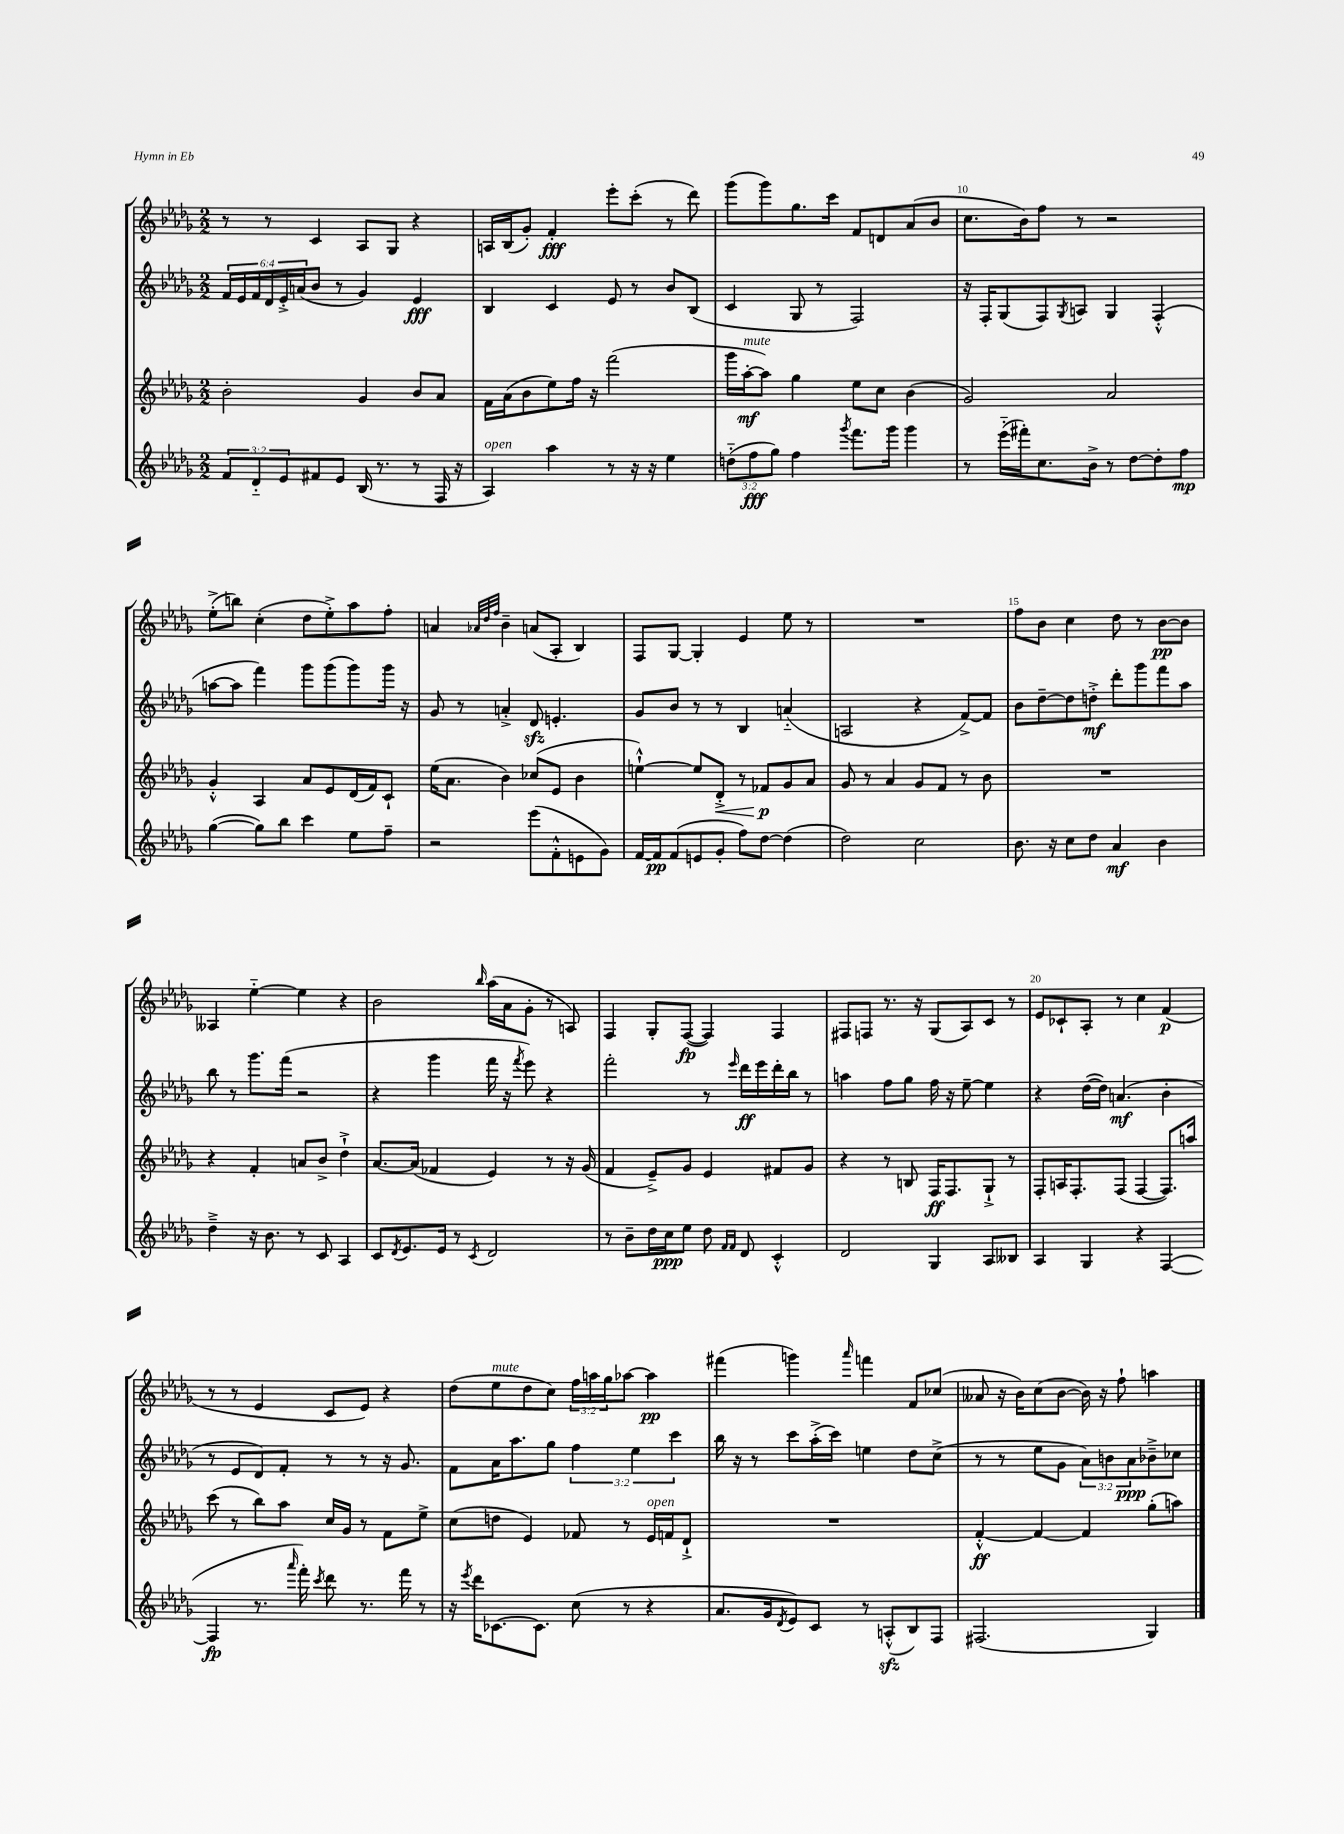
<<
\new StaffGroup <<
\new Staff = "s0" {
    \clef treble \key des \major \numericTimeSignature \time 2/2 \override Staff.TupletNumber.text = #tuplet-number::calc-fraction-text
    r8 r8 c'4 aes8 ges8 r4 |
    a16 bes16( ges'8-.) f'4-.\fff ees'''8-. c'''8-.( r8 des'''8) |
    ges'''8( ges'''8) ges''8. c'''16 f'8 d'8 aes'8( bes'8 |
    c''8. bes'16) f''8 r8 r2 |
    ees''8-.->( b''8) c''4-.( des''8 ees''8-.->) aes''8 f''8-. |
    a'4 \grace { aes'32 des''32 f''32 } bes'4-- a'8( aes8-. bes4) |
    f8 ges8~ ges4-. ees'4 ees''8 r8 |
    R1 |
    f''8 bes'8 c''4 des''8 r8 bes'8~\pp bes'8 |
    aeses4 ees''4~-_ ees''4 r4 |
    bes'2 \grace { bes''16 } aes''16( aes'16 ges'8-. r8 a8) |
    f4 ges8-. f8~\fp( f4) f4 |
    fis8 f8 r8. r16 ges8( aes8) c'8 r8 |
    ees'8 ces'8-! aes8-. r8 c''4 f'4\p( |
    r8 r8 ees'4 c'8 ees'8) r4 |
    des''8( ees''8^\markup { \italic "mute" } des''8 c''8) \tuplet 3/2 { f''16 a''16 ges''16 } aes''8~ aes''4\pp |
    fis'''4( g'''4) \grace { aes'''16 } f'''4 f'8 ces''8( |
    aeses'8 r16 bes'16) c''8( bes'8~ bes'16) r16 f''8-! a''4 \bar "|." |
}
\new Staff = "s1" {
    \clef treble \key des \major \numericTimeSignature \time 2/2 \override Staff.TupletNumber.text = #tuplet-number::calc-fraction-text
    \tuplet 6/4 { f'16 ees'16 f'16 des'16 ees'16-.-> a'16( } bes'8 r8 ges'4) ees'4\fff |
    bes4 c'4 ees'8 r8 bes'8 bes8( |
    c'4 ges8 r8 f2) |
    r16 f16-. ges8( f8) \acciaccatura { ges8 } a8 ges4 f4-.-^( |
    a''8~ a''8 f'''4) ges'''8 ges'''8( ges'''8) ges'''16 r16 |
    ges'8 r8 a'4-.-> des'8\sfz e'4.-. |
    ges'8 bes'8 r8 r8 bes4 a'4-_( |
    a2 r4 f'8~->) f'8 |
    bes'8 des''8~-- des''8 d''8-.->\mf des'''8-. ges'''8 f'''8 aes''8 |
    bes''8 r8 ges'''8. f'''16( r2 |
    r4 ges'''4 f'''16 r16 \acciaccatura { f'''8 } ees'''8) r4 |
    f'''2-. r8 \grace { ees'''16 } des'''16\ff ees'''16 des'''16-. bes''16 r8 |
    a''4 f''8 ges''8 f''16 r16 ees''8~-- ees''4 |
    r4 des''16~( des''16) a'4.\mf( bes'4-. |
    r8 ees'8 des'8) f'8-. r8 r8 r16 ges'8. |
    f'8 aes'16 aes''8. ges''8 \tuplet 3/2 { f''4 ees''4 c'''4 } |
    bes''16 r16 r8 c'''8 aes''16-.->( c'''16) e''4 des''8 c''8->( |
    r8 r8 ees''8 ges'8 \tuplet 3/2 { aes'8) b'8 aes'8\ppp } bes'8---> ces''8 \bar "|." |
}
\new Staff = "s2" {
    \clef treble \key des \major \numericTimeSignature \time 2/2
    bes'2-. ges'4 bes'8 aes'8 |
    f'16 aes'16( bes'8 ees''8) f''16 r16 f'''2( |
    ges'''16 aes''16~-.\mf^\markup { \italic "mute" } aes''8) ges''4 ees''8 c''8 bes'4( |
    ges'2) aes'2 |
    ges'4-.-^ aes4 aes'8 ees'8 des'16( f'16) c'8-! |
    ees''16( aes'8. bes'4) ces''8( ees'8 bes'4 |
    e''4~-!-^) e''8 des'8-.->\< r8 fes'8\p\! ges'8 aes'8 |
    ges'8 r8 aes'4 ges'8 f'8 r8 bes'8 |
    R1 |
    r4 f'4-. a'8 bes'8-> des''4-!-> |
    aes'8.~ aes'16( fes'4 ees'4) r8 r16 ges'16( |
    f'4 ees'8--->) ges'8 ees'4 fis'8 ges'8 |
    r4 r8 b8 f16\ff f8. ges8-!-> r8 |
    f8-. a16 f8.-. f8( f4~ f8.) a''16 |
    c'''8( r8 bes''8) aes''8 c''16 ges'16 r8 f'8 ees''8-> |
    c''8( d''8 ees'4) fes'8 r8 ees'16^\markup { \italic "open" } f'16 des'8-!-> |
    R1 |
    f'4~-.-^\ff f'4~ f'4 ges''8-.( a''8) \bar "|." |
}
\new Staff = "s3" {
    \clef treble \key des \major \numericTimeSignature \time 2/2 \override Staff.TupletNumber.text = #tuplet-number::calc-fraction-text
    \tuplet 3/2 { f'8 des'8-_ ees'8 } fis'8 ees'8 bes16( r8. r8 f16 r16 |
    aes4^\markup { \italic "open" }) aes''4 r8 r16 r16 ees''4 |
    \tuplet 3/2 { d''8-_( f''8\fff ges''8) } f''4 \acciaccatura { ges'''8 } f'''8. ges'''16 ges'''4 |
    r8 ees'''16-_( fis'''16-.) c''8. bes'16-> r8 des''8~ des''8-. f''8\mp |
    ges''4~( ges''8) bes''8 c'''4 ees''8 f''8-- |
    r2 ees'''8( f'8-.-^ e'8 ges'8) |
    f'16~ f'16\pp f'8( e'8 ges'8-. f''8) des''8~ des''4( |
    des''2) c''2 |
    bes'8. r16 c''8 des''8 aes'4\mf bes'4 |
    des''4---> r16 bes'8. r8 c'8 aes4 |
    c'8 \acciaccatura { des'8 } ees'8. ees'16 r8 \acciaccatura { c'8 } des'2 |
    r8 bes'8-- des''16 c''16\ppp ees''8 des''8 \grace { f'16 f'16 } des'8 c'4-.-^ |
    des'2 ges4 aes8 beses8 |
    aes4 ges4 r4 f4~( |
    f4\fp r8. \grace { aes'''16 } f'''16-.) \acciaccatura { c'''8 } des'''8 r8. f'''16 r8 |
    r16 \acciaccatura { ees'''8 } des'''16 ces'8.~ ces'8. c''8( r8 r4 |
    aes'8. ges'16 \acciaccatura { des'8 } ees'8) c'8 r8 a8-.-^\sfz( bes8) f8 |
    fis2.( ges4) \bar "|." |
}
>>
>>
\layout { \context { \Score currentBarNumber = #7 \override BarNumber.break-visibility = ##(#f #t #t) barNumberVisibility = #(every-nth-bar-number-visible 5) } }
